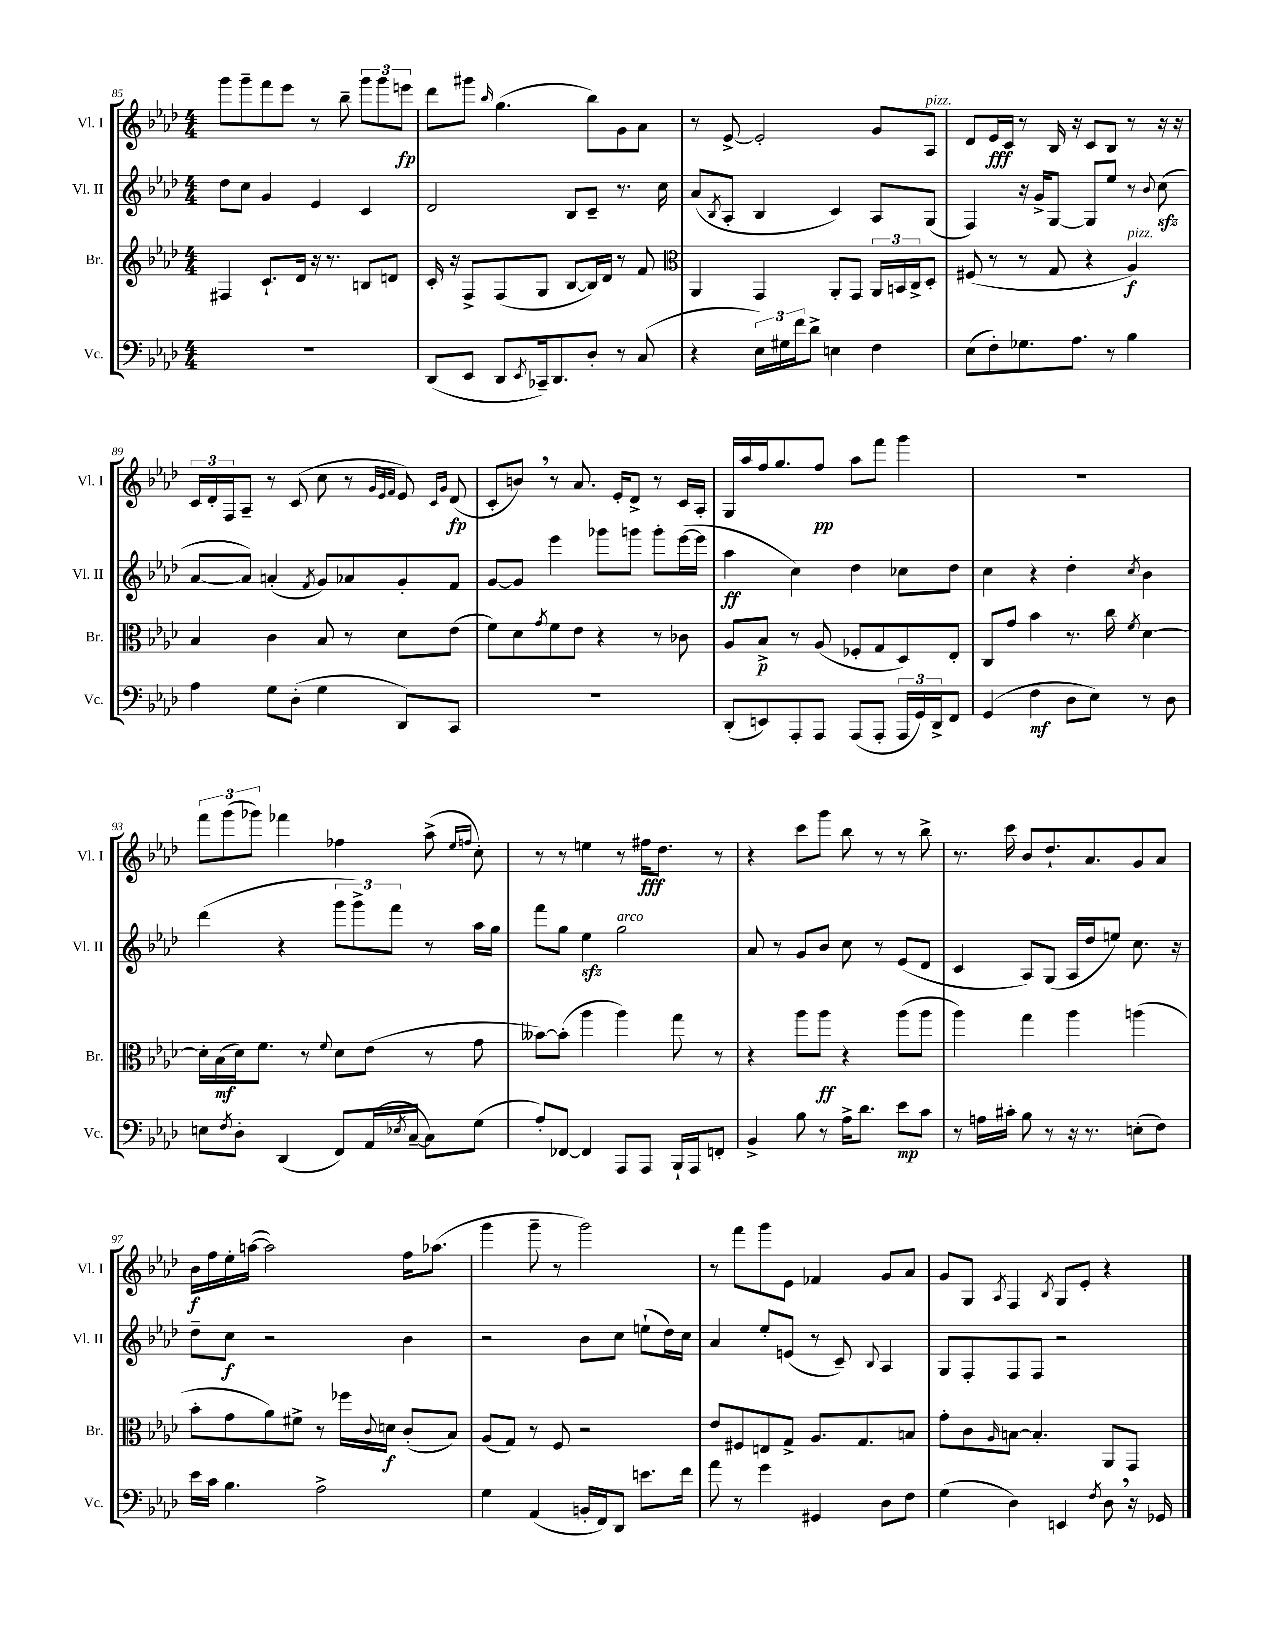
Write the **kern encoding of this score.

**kern	**kern	**kern	**kern
*staff4	*staff3	*staff2	*staff1
*clefF4	*clefG2	*clefG2	*clefG2
*k[b-e-a-d-]	*k[b-e-a-d-]	*k[b-e-a-d-]	*k[b-e-a-d-]
*M4/4	*M4/4	*M4/4	*M4/4
1r	4F#	8dd-	8ggg
.	.	8cc	8ggg~
.	8.c`	4g	8fff
.	.	.	8eee-
.	16d-	.	.
.	16r	4e-	8r
.	8.r	.	.
.	.	.	8bb-~
.	8B	4c	12ggg
.	.	.	12ggg
.	8d	.	.
.	.	.	12eee
=	=	=	=
(8DD-	16c'	2d-	8ddd-
.	16r	.	.
8EE-	8F^	.	8ggg#
.	.	.	16qqbb-
8DD-	(8F	.	(4.gg
8qEE-	.	.	.
16CC-~)	8G	.	.
8.DD-	.	.	.
.	[8B-	8B-	.
8D-'	16B-])	8c~	8bb-)
.	16d-	.	.
8r	8r	8.r	8g
(8C	8f	.	8a-
.	.	16cc	.
=	=	=	=
*	*clefC3	*	*
4r	4AA-	(8a-	8r
.	.	8qB-	.
.	.	8A-'	[8e-^
24E-)	4GG	4B-	2e-']
24G#	.	.	.
24f	.	.	.
8d-^	.	.	.
4E	8AA-'	4c)	.
.	8GG	.	.
4F	24AA-	8A-	8g
.	24BB	.	.
.	24C^	.	.
.	8D-'	(8G	8A-
=	=	=	=
(8E-	(8F#	4F)	8d-
8F')	8r	.	16e-
.	.	.	16c
8.G-	8r	16r	8r
.	.	16g^	.
.	8G	[8G	16B-
8.A-	.	.	16r
.	4r	8G]	8c
8r	.	8ee-	8B-
4B-	4A-)	8r	8r
.	.	8qqb-	.
.	.	(8cc	16r
.	.	.	16r
=	=	=	=
4A-	4B-	[8a-	24c
.	.	.	24d-'
.	.	.	24F
.	.	8a-])	8A-~
8G	4c	(4a'	8r
(8D-'	.	.	(8c
.	.	8qf	.
4G	8B-	8g)	8cc
.	8r	8a-	8r
.	.	.	32qqg
.	.	.	32qqe-
.	.	.	32qqf
8DD-)	8d-	8g'	8e-)
.	.	.	16qqc
.	.	.	16qqg
8CC	(8e-	8f	(8d-
=	=	=	=
1r	8f)	[8g	8c'
.	8d-	8g]	8b)
.	8qg	.	.
.	8f	4eee-	8r
.	8e-	.	8.a-
.	4r	8ggg-	.
.	.	.	16e-'
.	.	8ggg	8d-^
.	8r	8ggg'	8r
.	8c-	([16eee-	16c
.	.	16eee-]	16A-'
=	=	=	=
(8DD-'	8A-	4aa-	16G
.	.	.	16aa-
8EE)	8B-^	.	16ff
.	.	.	8.gg
8AAA-'	8r	4cc)	.
8AAA-	(8A-	.	8ff
(8AAA-	8F-'	4dd-	8aa-
8AAA-'	8G	.	8fff
24AAA-	8D-)	8cc-	4ggg
24GG)	.	.	.
24DD-^	.	.	.
8FF	8E-'	8dd-	.
=	=	=	=
(4GG	8C	4cc	1r
.	8g	.	.
4F	4b-	4r	.
8D-	8.r	4dd-'	.
8E-)	.	.	.
.	16cc	.	.
.	8qf	8qcc	.
8r	[4d-	4b-	.
8D-	.	.	.
=	=	=	=
8E	16d-']	(4ddd-	12fff
.	(16B-	.	.
.	.	.	(12ggg
8qF	.	.	.
8D-'	16d-)	.	.
.	.	.	12ggg-)
.	8.f	.	.
(4DD-	.	4r	4fff-
.	8r	.	.
.	8qqf	.	.
8FF)	8d-	12ggg	4ff-
.	.	12ggg^)	.
(16AA-	(8e-	.	.
.	.	12fff	.
8qE-	.	.	.
[16C~	.	.	.
8C])	8r	8r	(8aa-^
.	.	.	16qqee-
.	.	.	16qqff
(8G	8g	16aa-	8cc')
.	.	16gg	.
=	=	=	=
8A-')	[8b--)	8fff	8r
[8FF-	(8b--']	8gg	8r
4FF-]	4aa-	4ee-	4ee
8AAA-	4aa-)	2gg	8r
8AAA-	.	.	16ff#
.	.	.	8.dd-
16BBB-`	8gg	.	.
16AAA-	.	.	.
8FF'	8r	.	8r
=	=	=	=
4BB-^	4r	8a-	4r
.	.	8r	.
8B-	8aa-	8g	8ccc
8r	8aa-	8b-	8ggg
16A-^	4r	8cc	8bb-
8.d-	.	.	.
.	.	8r	8r
8e-	(8aa-	(8e-	8r
8c	8aa-	8d-	8bb-^
=	=	=	=
8r	4aa-)	4c	8.r
16A	.	.	.
16c#'	.	.	16ccc
8B-	4gg	8A-)	8b-
8r	.	(8G	8.dd-`
16r	4aa-	16A-	.
8.r	.	16dd-	8.a-
.	.	8ee)	.
(8E'	(4aa	8.cc	8g
8F)	.	.	8a-
.	.	16r	.
=	=	=	=
16e-	8b-'	8dd-~	16b-
16c	.	.	16ff
4.B-	8g	8cc	16ee-'
.	.	.	([16aa
.	8a-)	2r	2aa])
.	8f#^	.	.
2A-^	8r	.	.
.	16ff-	.	.
.	8qqc	.	.
.	16d	.	.
.	(8c'	4b-	16ff
.	.	.	(8.aa-
.	8B-)	.	.
=	=	=	=
4G	(8A-	2r	4ggg
.	8G)	.	.
(4AA-	8r	.	8ggg~
.	8F	.	8r
16BB'	2r	8b-	2ggg)
16FF)	.	.	.
8DD-	.	8cc	.
8.e	.	(8ee`	.
.	.	16dd-)	.
16f	.	16cc	.
=	=	=	=
8a-	8e-	4a-	8r
8r	8F#	.	8fff
4g	8E	8ee-'	8ggg
.	8G^	(8e	8e-
4GG#	8.A-	8r	4f-
.	.	8c~)	.
.	8.G	.	.
.	.	8qqB-	.
8D-	.	4A-	8g
8F	8B	.	8a-
=	=	=	=
(4G	8g'	8G	8g
.	8c	8F'	8G
.	16qqA-	.	8qA-
4D-)	[8B	8F	4F
.	4.B']	8F	.
.	.	.	8qB-
4EE	.	2r	8G
.	.	.	8e-'
8qF	.	.	.
8D-	8AA-	.	4r
16r	8GG	.	.
16GG-	.	.	.
==	==	==	==
*-	*-	*-	*-
